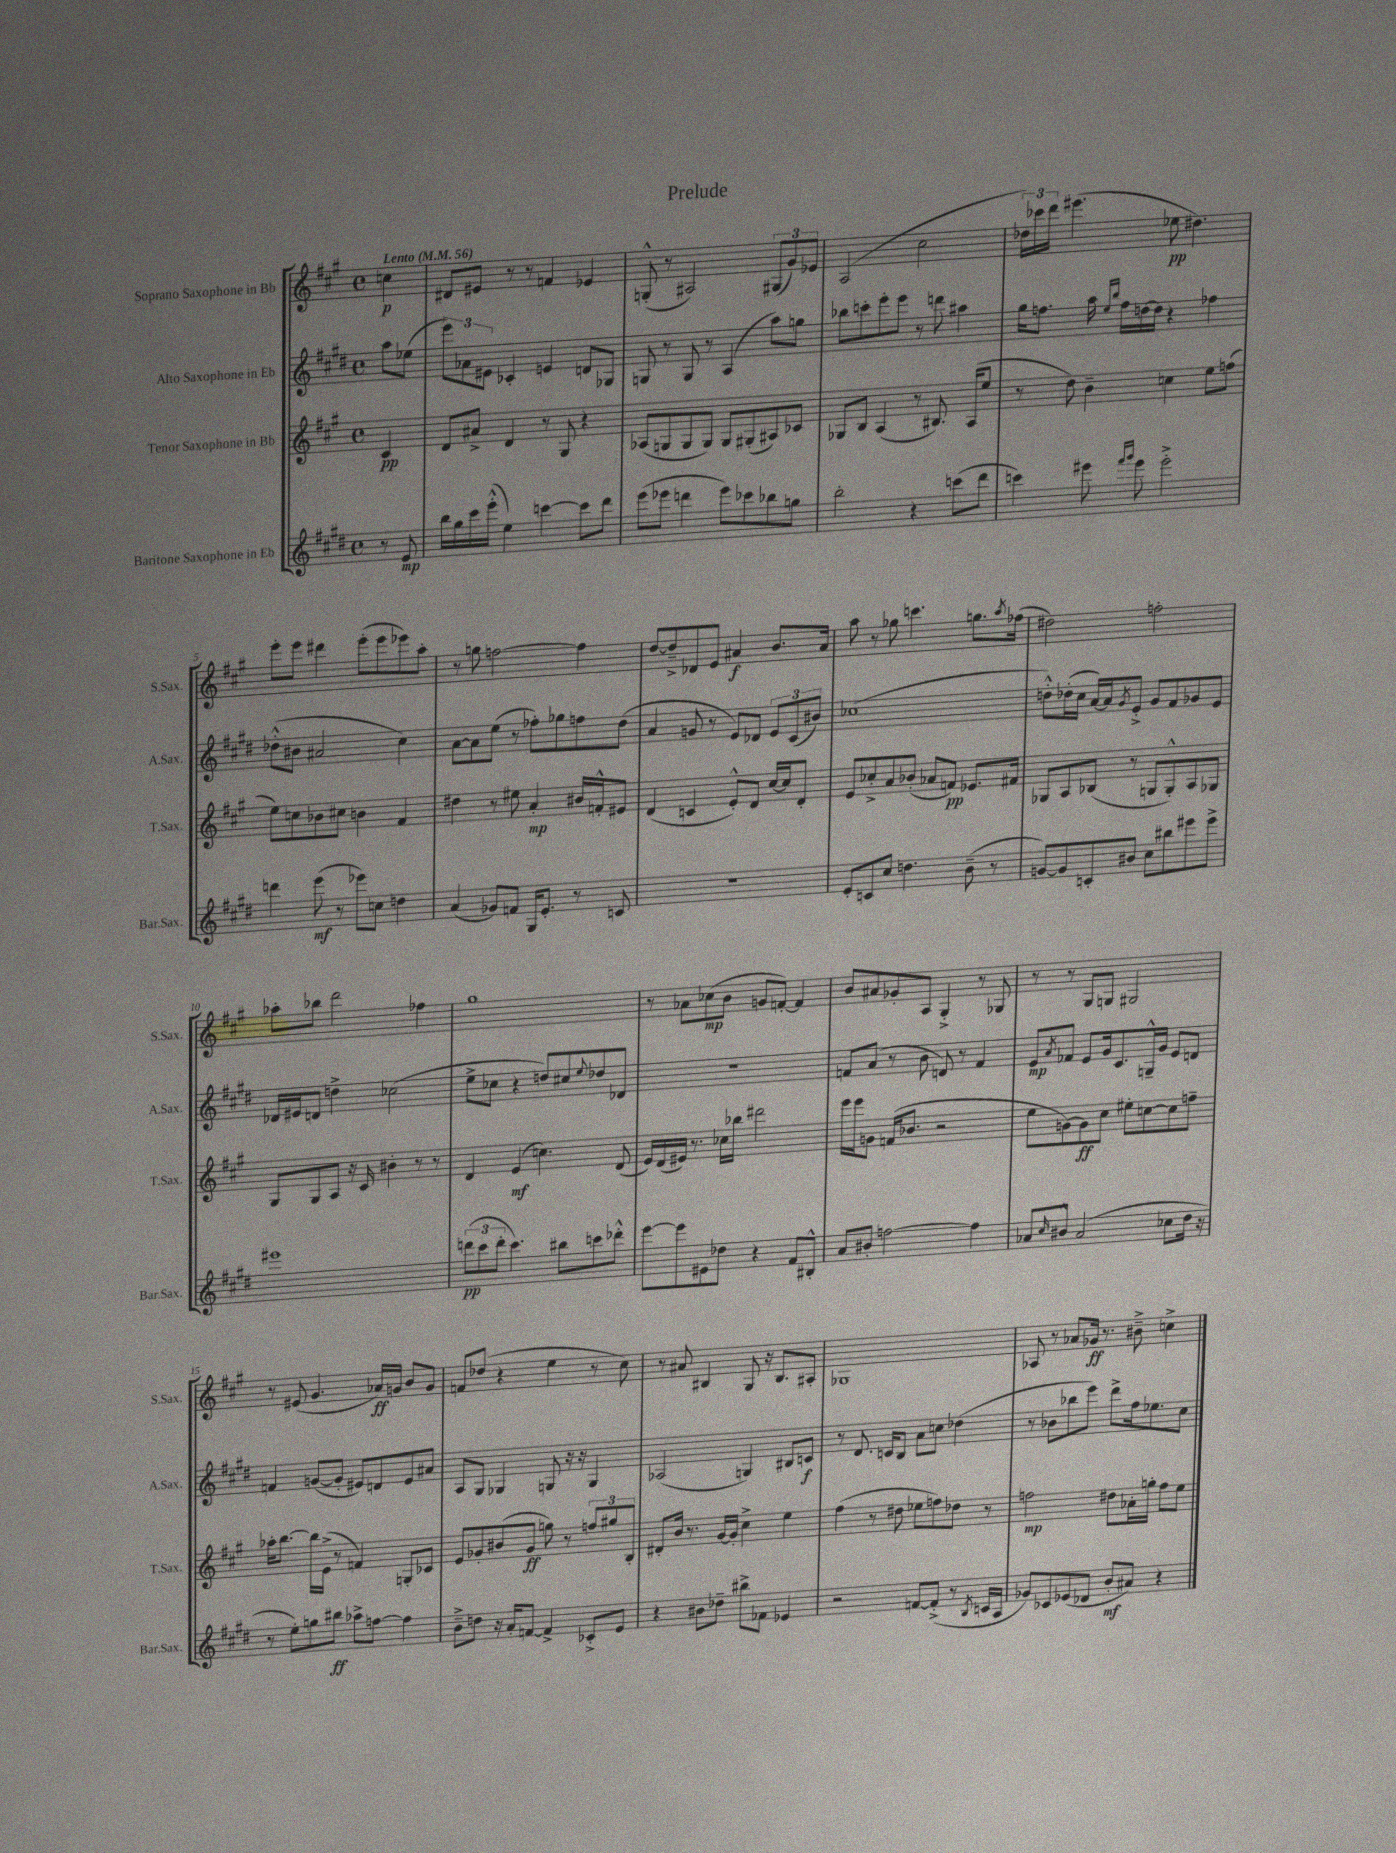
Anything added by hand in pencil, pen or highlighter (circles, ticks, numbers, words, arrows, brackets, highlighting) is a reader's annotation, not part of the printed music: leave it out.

**kern	**dynam	**kern	**dynam	**kern	**dynam	**kern	**dynam
*part4	*part4	*part3	*part3	*part2	*part2	*part1	*part1
*staff4	*staff4	*staff3	*staff3	*staff2	*staff2	*staff1	*staff1
*I"Baritone Saxophone in Eb	*	*I"Tenor Saxophone in Bb	*	*I"Alto Saxophone in Eb	*	*I"Soprano Saxophone in Bb	*
*I'Bar.Sax.	*	*I'T.Sax.	*	*I'A.Sax.	*	*I'S.Sax.	*
*clefG2	*	*clefG2	*	*clefG2	*	*clefG2	*
*k[f#c#g#d#]	*	*k[f#c#g#]	*	*k[f#c#g#d#]	*	*k[f#c#g#]	*
*M4/4	*	*M4/4	*	*M4/4	*	*M4/4	*
*met(c)	*	*met(c)	*	*met(c)	*	*met(c)	*
*MM56	*	*MM56	*	*MM56	*	*MM56	*
=	=	=	=	=	=	=	=
!	!	!	!	!	!	!LO:TX:a:B:t=Lento	!
8r	.	4c#/	pp	8aa\L	.	4ccn\	p
8e/	mp	.	.	(8ee-X\J	.	.	.
=1	=1	=1	=1	=1	=1	=1	=1
16bb\LL	.	8d/L	.	12eee\L)	.	8d#X/L	.
16gg#\	.	.	.	.	.	.	.
.	.	.	.	12a-X\	.	.	.
16ccc#\	.	8a#X^/J	.	.	.	8e#X/J	.
.	.	.	.	12e#X\J	.	.	.
(16eee'^^\JJ	.	.	.	.	.	.	.
4ee\)	.	4d/	.	4c-X'/	.	8r	.
.	.	.	.	.	.	8r	.
[4cccn\	.	8r	.	4en/	.	4fn/	.
.	.	8G#/	.	.	.	.	.
8ccc\L]	.	4r	.	8dn/L	.	4e-X/	.
8ddd#\J	.	.	.	8G-X/J	.	.	.
=2	=2	=2	=2	=2	=2	=2	=2
(8eee\L	.	(8A-X/L	.	8Gn/	.	(8Gn'^^/	.
8eee-X\J	.	8Gn/	.	8r	.	8r	.
4dddn\	.	8G/	.	8G/	.	2A#X/)	.
.	.	8G/J)	.	8r	.	.	.
8eee-\L)	.	8G/L	.	(4A/	.	.	.
8ccc-X\	.	(8G#X'/	.	.	.	.	.
8bb-X\	.	8A#X/)	.	8aa\L)	.	(12G#X/L	.
.	.	.	.	.	.	12g#/)	.
8ggn\J	.	8c-X/J	.	8ggn\J	.	.	.
.	.	.	.	.	.	12e-X/J	.
=3	=3	=3	=3	=3	=3	=3	=3
2bb'\	.	8G-X/L	.	8bb-X\L	.	(2A/	.
.	.	8B/J	.	8cccn'\	.	.	.
.	.	(4A/	.	8eee'\	.	.	.
.	.	.	.	8eee\J	.	.	.
4r	.	8r	.	8r	.	2cc#\	.
.	.	8.B#X/)	.	8dddn\	.	.	.
(8cccn\L	.	.	.	4aa#X\	.	.	.
.	.	(16A/KL	.	.	.	.	.
8ddd#\J	.	8ee/J	.	.	.	.	.
=4	=4	=4	=4	=4	=4	=4	=4
4cccn\)	.	8r	.	16gg#\KL	.	24dd-X\LL)	.
.	.	.	.	.	.	24ccc-X\	.
.	.	.	.	8.ffn\J	.	.	.
.	.	.	.	.	.	24ddd\JJ	.
.	.	8dd\)	.	.	.	(4.eee#X\	.
8eee#X\	.	4b~\	.	16aa\	.	.	.
.	.	.	.	16qqee/LL	.	.	.
.	.	.	.	16qqbb/JJ	.	.	.
.	.	.	.	16ff\LL	.	.	.
16qqfff#/LL	.	.	.	.	.	.	.
16qqggg#/JJ	.	.	.	.	.	.	.
8eee#\	.	.	.	[16ddn\	.	.	.
.	.	.	.	16dd\JJ]	.	.	.
2eee#'^\	.	4ccn\	.	4r	.	8ee-X\	pp
.	.	.	.	.	.	4.dd#X\)	.
.	.	8ee\L	.	4ff-X\	.	.	.
.	.	(8ffn\J	.	.	.	.	.
!!LO:LB:g=z
=5	=5	=5	=5	=5	=5	=5	=5
4dddn\	.	8ee\L)	.	(8dd-X'^^\L	.	8eee'\L	.
.	.	8ccn\	.	8b#X\J	.	8eee\J	.
(8eee\	mf	8b-X\	.	2a#X/	.	4ddd#X\	.
8r	.	8cc#X\J	.	.	.	.	.
8eee-X\L)	.	4bn\	.	.	.	(8eee'\L	.
8ccn\J	.	.	.	.	.	8eee\	.
4ddn\	.	4f#/	.	4cc#\)	.	8eee-X\)	.
.	.	.	.	.	.	8aa'\J	.
=6	=6	=6	=6	=6	=6	=6	=6
(4a/	.	4dd#X\	.	[8a\L	.	8r	.
.	.	.	.	8a\]	.	8ggn\	.
8g-X/L)	.	8r	.	(8ee\J	.	[2ffn\	.
8fn/J	.	8ee#X\	.	8r	.	.	.
16G#/KL	.	4a'/	mp	8ff-X'\L)	.	.	.
8.e'/J	.	.	.	.	.	.	.
.	.	.	.	8gg-X\	.	.	.
8r	.	16b#X/LL	.	8ffn\	.	4ff\]	.
.	.	16fn'^^/J	.	.	.	.	.
8cn/	.	8e#X/J	.	(8dd#\J	.	.	.
=7	=7	=7	=7	=7	=7	=7	=7
1r	.	(4d/	.	4a/	.	[8dd/L	.
.	.	.	.	.	.	8dd~^/]	.
.	.	4cn/	.	8gn/	.	8d-X/	.
.	.	.	.	8r	.	8e/J	.
.	.	8e'^^/L)	.	8e/L)	.	4a#X/	f
.	.	8d/J	.	8d-X/J	.	.	.
.	.	[16cc#/LL	.	12e/L	.	8.b/L	.
.	.	16cc#/J]	.	.	.	.	.
.	.	.	.	(12c#/	.	.	.
.	.	8d'/J	.	.	.	.	.
.	.	.	.	12b#X/J)	.	.	.
.	.	.	.	.	.	16a#/Jk	.
=8	=8	=8	=8	=8	=8	=8	=8
8e'/L	.	8e/L	.	(1cc-X	.	8aa\	.
8cn/	.	8cc-X'^/	.	.	.	8r	.
8cc#/J	.	8a/	.	.	.	8gg-X\	.
4.ddn\	.	(8b-X'/J	.	.	.	4.cccn\	.
.	.	8a-X/L	.	.	.	.	.
.	.	8fn/J)	pp	.	.	.	.
(8b~\	.	8.e-X/L	.	.	.	8.ggn\L	.
8r	.	.	.	.	.	.	.
.	.	.	.	.	.	8qaa/	.
.	.	16f#X/Jk	.	.	.	(16ff-X\Jk	.
=9	=9	=9	=9	=9	=9	=9	=9
[8gn/L)	.	8G-X/L	.	8ddn'^^\L)	.	2dd#X\)	.
8g/]	.	8A/	.	(16dd-X'\L	.	.	.
.	.	.	.	16cc#\JJ	.	.	.
8cn'/	.	(8B-X/J	.	[16a/LL)	.	.	.
.	.	.	.	16a/J]	.	.	.
.	.	.	.	8qg#/	.	.	.
8b#X/J	.	8r	.	8e'^/J	.	.	.
8cc#\L	.	8Gn/L	.	8g#/L	.	2ffn'\	.
8bb#X\	.	8G'^^/)	.	8f#/	.	.	.
8eee#X\	.	8A/	.	8g-X/	.	.	.
8eee#^\J	.	8G-X/J	.	8e/J	.	.	.
!!LO:LB:g=z
=10	=10	=10	=10	=10	=10	=10	=10
1eee#X	.	8G#/L	.	16d-X/LL	.	8aa-X'\L	.
.	.	.	.	16e#X/J	.	.	.
.	.	8G#/	.	8dn/J	.	8bb-X\J	.
.	.	8A/J	.	4ddn^\	.	2ddd\	.
.	.	16r	.	.	.	.	.
.	.	16c#/	.	.	.	.	.
.	.	4b#X'\	.	(2cc-X\	.	.	.
.	.	8r	.	.	.	4ff-X\	.
.	.	8r	.	.	.	.	.
=11	=11	=11	=11	=11	=11	=11	=11
(12dddn\L	pp	4d/	.	8ee^\L	.	1gg#	.
12ccc#\	.	.	.	.	.	.	.
.	.	.	.	8cc-X\J	.	.	.
12ddd'\J	.	.	.	.	.	.	.
4.ccc#\)	.	(4e/	mf	4r	.	.	.
.	.	4.ccn\)	.	8ddn/L)	.	.	.
8bb#X\L	.	.	.	8cc#X/	.	.	.
.	.	.	.	8qqee/	.	.	.
8cccn\	.	.	.	8dd-X/	.	.	.
8ddd-X'^^\J	.	(8d/	.	8d-X/J	.	.	.
=12	=12	=12	=12	=12	=12	=12	=12
[8eee\L	.	16e/LL)	.	1r	.	8r	.
.	.	(16d/	.	.	.	.	.
8eee\]	.	16e#X/JJ)	.	.	.	8a-X\L	.
.	.	8.r	.	.	.	.	.
8e#X\	.	.	.	.	.	(8cc-X\	mp
8dd-X\J	.	16cc-X\LL	.	.	.	8b\J	.
.	.	16bb-X\JJ	.	.	.	.	.
4r	.	2ddd#X\	.	.	.	8gn/L	.
.	.	.	.	.	.	[8fn'/J)	.
8f#/L	.	.	.	.	.	4f/]	.
8B#X'^^/J	.	.	.	.	.	.	.
=13	=13	=13	=13	=13	=13	=13	=13
8a/L	.	16eee\LL	.	8fn/L	.	8b/L	.
.	.	16eee\J	.	.	.	.	.
8b#X'/J	.	8gn\J	.	(8a/J	.	8a#X/	.
[2ffn\	.	(16fn/KL	.	8r	.	8g-X'/	.
.	.	8.b-X/J	.	.	.	.	.
.	.	.	.	8b\	.	8A/J	.
.	.	2r	.	8dn/)	.	4G#'^/	.
.	.	.	.	8r	.	.	.
4ff\]	.	.	.	4f/	.	8r	.
.	.	.	.	.	.	8G-X/	.
=14	=14	=14	=14	=14	=14	=14	=14
8a-X/L	.	8ee\L	.	8e/L	mp	8r	.
16qqcc#/	.	.	.	8qa/	.	.	.
8b#X^^/J	.	[8gn\)	.	8f-X/J	.	8r	.
(2a-/	.	8g\]	ff	8e/L	.	8G#/L	.
.	.	8cc#\J	.	16g#/k	.	8Gn/J	.
.	.	.	.	8.c#/	.	.	.
.	.	8ee#X'\L	.	.	.	2G#X/	.
.	.	[8ccn\	.	16Gn~^^/L	.	.	.
.	.	.	.	16g#/JJ	.	.	.
8cc-X\L	.	8cc\]	.	8e/L	.	.	.
16dd#\Jk	.	8ffn~\J	.	8dn/J	.	.	.
16r	.	.	.	.	.	.	.
!!LO:LB:g=z
=15	=15	=15	=15	=15	=15	=15	=15
8r	.	16aa-X'\KL	.	4fn/	.	8r	.
.	.	[8.bb\J	.	.	.	.	.
8ee'\L)	.	.	.	.	.	(8e#X/	.
8ggn\	.	16bb\LL]	.	([8gn/L	.	4.g#/	.
.	.	(16e^\JJ	.	.	.	.	.
8bb#X\J	ff	8r	.	8g'/J]	.	.	.
8aa-X^\L	.	4fn/)	.	8e#X/L)	.	.	.
[8ffn\J	.	.	.	8dn/	.	16a-X/LL)	ff
.	.	.	.	.	.	16gn/JJ	.
4ff\]	.	8Gn'/L	.	8e#/	.	8b/L	.
.	.	8c-X/J	.	8a#X/J	.	8g/J	.
=16	=16	=16	=16	=16	=16	=16	=16
8b~^\L	.	8e/L	.	8A/L	.	8fn/L	.
8ddn\J	.	8g-X'/	.	8G#/J	.	(8dd-X/J	.
16r	.	(8b#X/	.	4G-X/	.	4r	.
16a'/KL	.	.	.	.	.	.	.
[8fn/J	.	8g-/J	ff	.	.	.	.
4f^/]	.	8ggn\)	.	8Gn/	.	4ee\	.
.	.	8r	.	16r	.	.	.
.	.	.	.	16r	.	.	.
8c-X'^/L	.	12ffn/L	.	4G/	.	8r	.
.	.	12gg#X/	.	.	.	.	.
8e/J	.	.	.	.	.	8cc#\)	.
.	.	12B'/J	.	.	.	.	.
=17	=17	=17	=17	=17	=17	=17	=17
4r	.	8d#X'/L	.	(2A-X/	.	8r	.
.	.	16b/Jk	.	.	.	8a#X/	.
.	.	8.r	.	.	.	.	.
8b#X\L	.	.	.	.	.	4B#X/	.
8dd-X~\J	.	[16g#/LL	.	.	.	.	.
.	.	16g#'/JJ]	.	.	.	.	.
8bb#X^\L	.	4cc#^\	.	4Gn/)	.	8G#/	.
8f-X\J	.	.	.	.	.	16r	.
.	.	.	.	.	.	8.B#/L	.
4e-X/	.	4ee\	.	8B#X/L	.	.	.
.	.	.	.	8cn/J	f	8A#X'/J	.
=18	=18	=18	=18	=18	=18	=18	=18
2r	.	(4ff#\	.	8r	.	1G-X	.
.	.	.	.	8.d#/	.	.	.
.	.	8r	.	.	.	.	.
.	.	.	.	16cn/KL	.	.	.
.	.	8dd#X\	.	8B/J	.	.	.
[8fn/L	.	8ee-X\L	.	8a\L	.	.	.
(8f'^/J]	.	8ffn\)	.	8ccn\J	.	.	.
8r	.	8dd-X\J	.	(4dd-X\	.	.	.
8qB/	.	.	.	.	.	.	.
16cn/LL	.	8r	.	.	.	.	.
16A/JJ	.	.	.	.	.	.	.
=19	=19	=19	=19	=19	=19	=19	=19
8g-X/L)	.	2ffn\	mp	8r	.	8A-X/	.
8c-X/	.	.	.	8b-X\L	.	8r	.
(8e-X/	.	.	.	8bb-X\	.	8a-X/L	.
8d-X/J	.	.	.	8eee\J)	.	16g-X/Jk	ff
.	.	.	.	.	.	8.r	.
8b'/L	mf	8dd#X\L	.	8ddd#^\L	.	.	.
8a#X/J)	.	16a-X'\L	.	16ff#\k	.	8b#X~^\	.
.	.	16ggn'\JJ	.	8.ee-X\	.	.	.
4r	.	8ff\L	.	.	.	4ccn^\	.
.	.	8ee\J	.	8cc#\J	.	.	.
==	==	==	==	==	==	==	==
*-	*-	*-	*-	*-	*-	*-	*-
